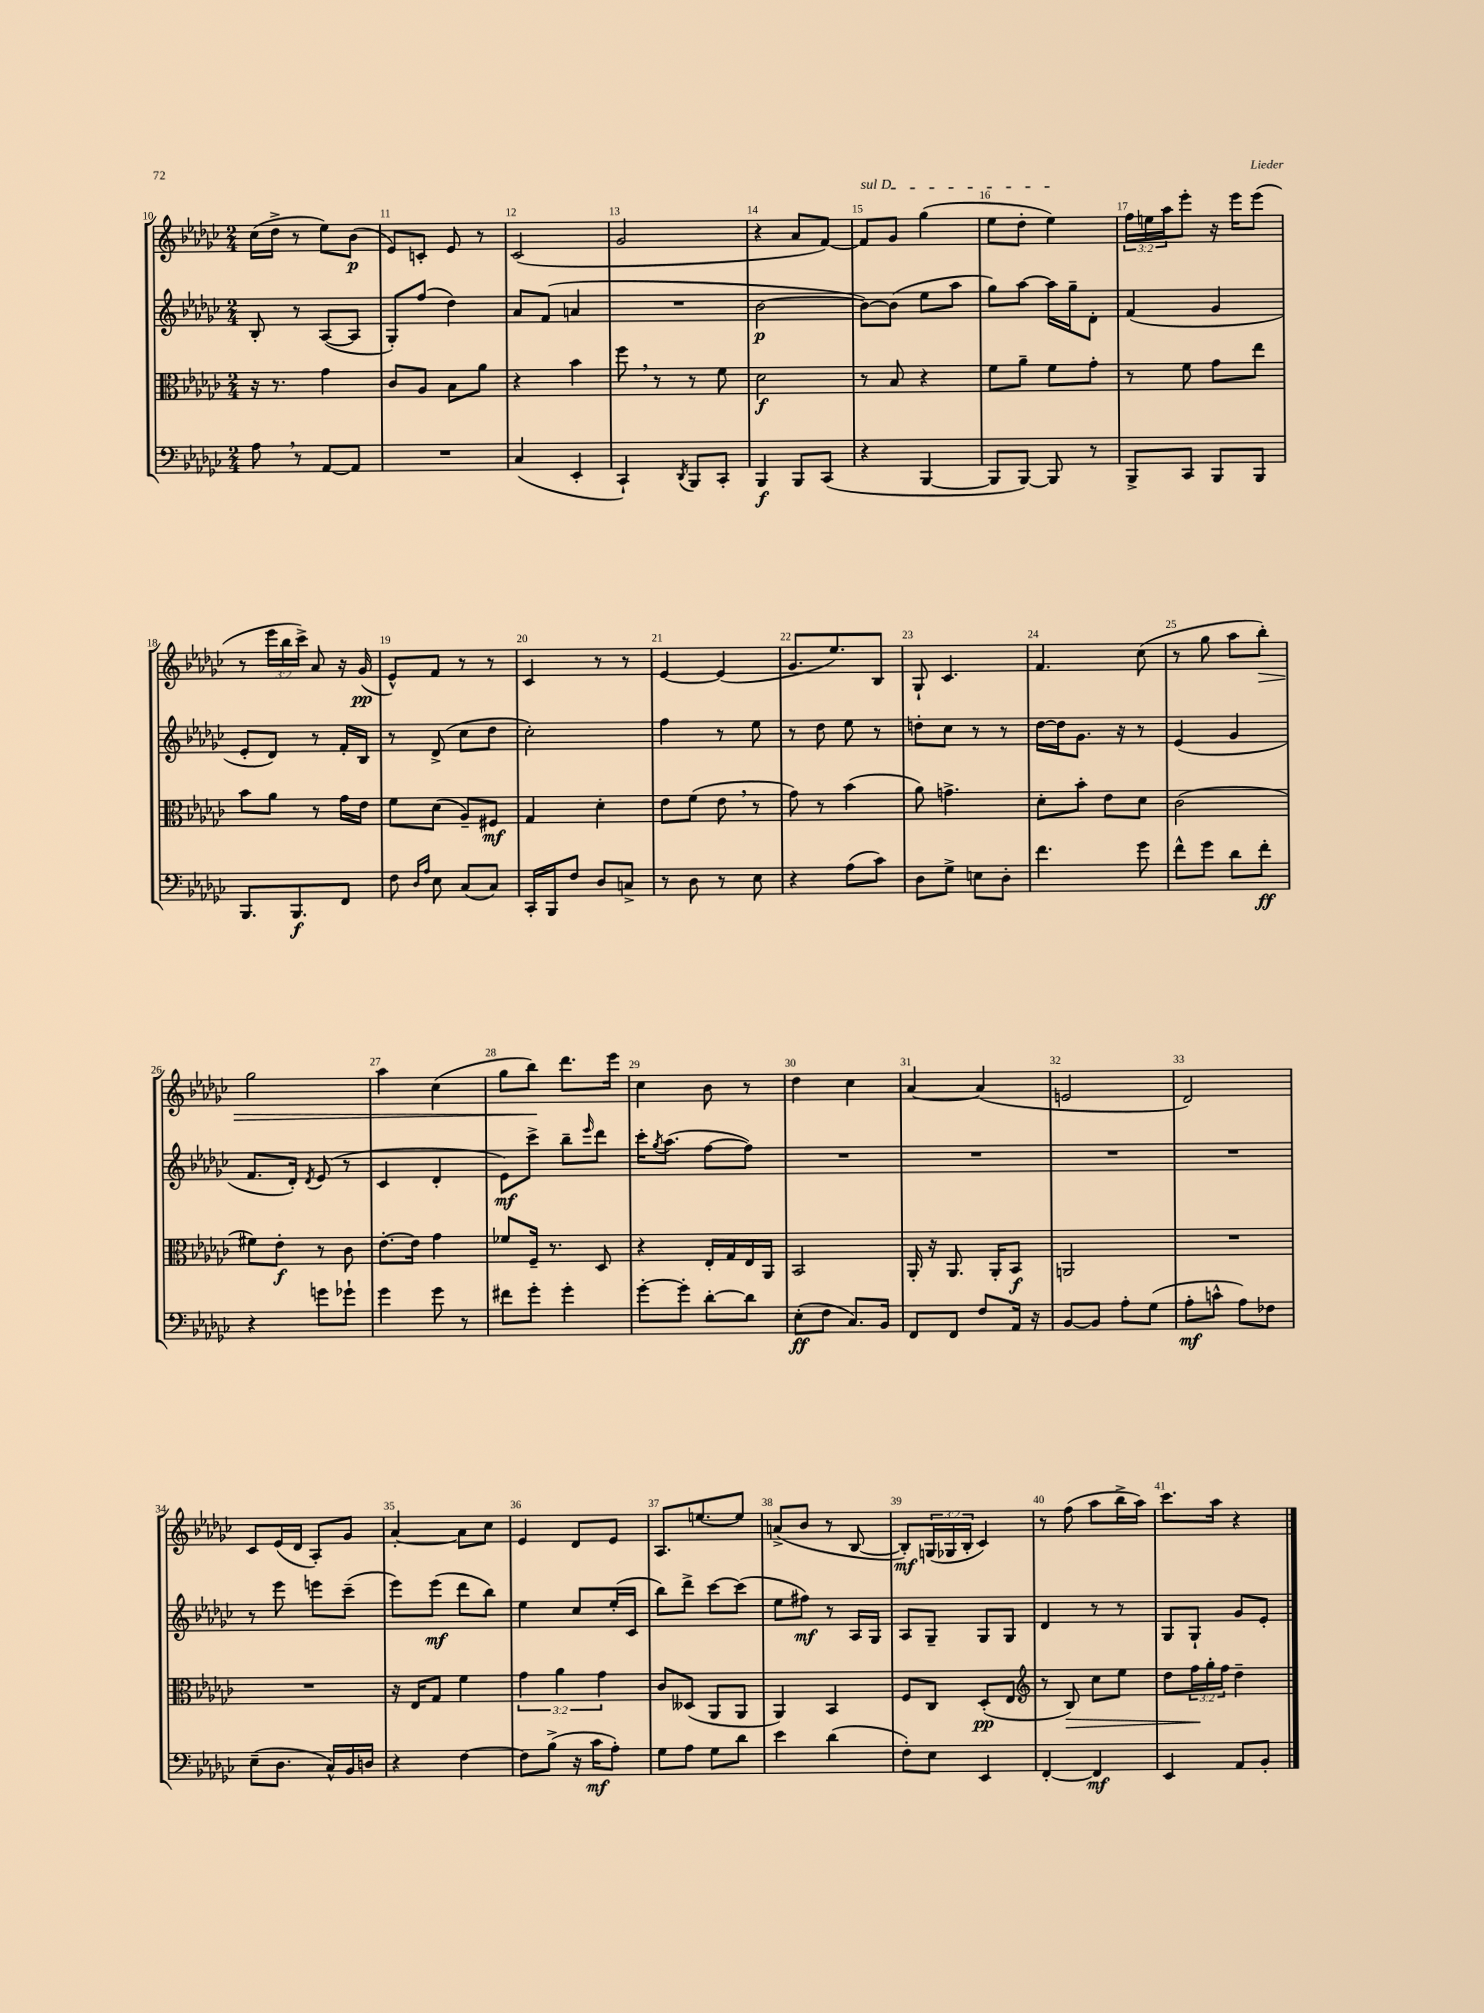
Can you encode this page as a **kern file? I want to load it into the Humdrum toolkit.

**kern	**dynam	**kern	**dynam	**kern	**dynam	**kern	**dynam
*part4	*part4	*part3	*part3	*part2	*part2	*part1	*part1
*staff4	*staff4	*staff3	*staff3	*staff2	*staff2	*staff1	*staff1
*clefF4	*	*clefC3	*	*clefG2	*	*clefG2	*
*k[b-e-a-d-g-c-]	*	*k[b-e-a-d-g-c-]	*	*k[b-e-a-d-g-c-]	*	*k[b-e-a-d-g-c-]	*
*M2/4	*	*M2/4	*	*M2/4	*	*M2/4	*
=10	=10	=10	=10	=10	=10	=10	=10
8A-,\	.	16r	.	8B-'/	.	(16cc-\LL	.
.	.	8.r	.	.	.	16dd-^\JJ	.
8r	.	.	.	8r	.	8r	.
[8AA-/L	.	4g-\	.	([8A-/L	.	8ee-\L)	.
8AA-/J]	.	.	.	8A-/J]	.	(8b-\J	p
=11	=11	=11	=11	=11	=11	=11	=11
2r	.	8c-/L	.	8G-'/L)	.	8e-/L)	.
.	.	8A-/J	.	(8ff/J	.	8cn'/J	.
.	.	8B-\L	.	4dd-\)	.	8e-/	.
.	.	8a-\J	.	.	.	8r	.
=12	=12	=12	=12	=12	=12	=12	=12
(4C-/	.	4r	.	8a-/L	.	(2c-/	.
.	.	.	.	(8f/J	.	.	.
4EE-'/	.	4b-\	.	4an/	.	.	.
=13	=13	=13	=13	=13	=13	=13	=13
4CC-`/)	.	8ff,\	.	2r	.	2g-/	.
.	.	8r	.	.	.	.	.
8qDD-/	.	.	.	.	.	.	.
8BBB-/L	.	8r	.	.	.	.	.
8CC-'/J	.	8f\	.	.	.	.	.
=14	=14	=14	=14	=14	=14	=14	=14
4BBB-/	f	2d-\	f	[2b-\	p	4r	.
8BBB-/L	.	.	.	.	.	8a-/L	.
(8CC-/J	.	.	.	.	.	[8f/J)	.
=15	=15	=15	=15	=15	=15	=15	=15
!	!	!	!	!	!	!LO:TX:a:i:t=sul D	!
4r	.	8r	.	8b-\L_)	.	8f/L]	.
.	.	8B-/	.	(8b-\J]	.	8g-/J	.
[4BBB-/	.	4r	.	8ee-\L	.	(4gg-\	.
.	.	.	.	8aa-\J	.	.	.
=16	=16	=16	=16	=16	=16	=16	=16
8BBB-/L]	.	8f\L	.	8gg-\L)	.	8ee-\L	.
[8BBB-/J)	.	8a-~\J	.	[8aa-\J	.	8dd-'\J	.
8BBB-/]	.	8f\L	.	16aa-\LL]	.	4ee-\)	.
.	.	.	.	16gg-~\J	.	.	.
8r	.	8g-'\J	.	8d-'\J	.	.	.
=17	=17	=17	=17	=17	=17	=17	=17
8BBB-^/L	.	8r	.	(4f/	.	24ff\LL	.
.	.	.	.	.	.	24een\	.
.	.	.	.	.	.	24aa-\J	.
8CC-/J	.	8f\	.	.	.	8eee-'\J	.
8BBB-/L	.	8g-\L	.	4g-/	.	16r	.
.	.	.	.	.	.	16eee-\KL	.
8BBB-/J	.	8ee-\J	.	.	.	(8eee-\J	.
!!LO:LB:g=z
=18	=18	=18	=18	=18	=18	=18	=18
8.BBB-/L	.	8b-\L	.	8e-'/L	.	8r	.
.	.	8a-\J	.	8d-/J)	.	24eee-\LL	.
.	.	.	.	.	.	24bb-\	.
8.BBB-/	f	.	.	.	.	.	.
.	.	.	.	.	.	24ccc-^\JJ)	.
.	.	8r	.	8r	.	8a-/	.
8FF/J	.	16g-\LL	.	16f'/LL	.	16r	.
.	.	16e-\JJ	.	16B-/JJ	.	(16g-/	pp
=19	=19	=19	=19	=19	=19	=19	=19
8F\	.	8f\L	.	8r	.	8e-^^/L)	.
16qqD-/LL	.	.	.	.	.	.	.
16qqA-/JJ	.	.	.	.	.	.	.
8E-\	.	(8d-\J	.	(8d-^/	.	8f/J	.
(8C-/L	.	8A-~/L)	.	8cc-\L	.	8r	.
8C-/J)	.	8F#X/J	mf	8dd-\J	.	8r	.
=20	=20	=20	=20	=20	=20	=20	=20
16CC-'/LL	.	4G-/	.	2cc-'\)	.	4c-/	.
16BBB-/J	.	.	.	.	.	.	.
8F/J	.	.	.	.	.	.	.
8D-/L	.	4d-'\	.	.	.	8r	.
8Cn^/J	.	.	.	.	.	8r	.
=21	=21	=21	=21	=21	=21	=21	=21
8r	.	8e-\L	.	4ff\	.	[4e-/	.
8D-\	.	(8f\J	.	.	.	.	.
8r	.	8e-,\	.	8r	.	(4e-/]	.
8E-\	.	8r	.	8ee-\	.	.	.
=22	=22	=22	=22	=22	=22	=22	=22
4r	.	8g-\)	.	8r	.	8.g-/L	.
.	.	8r	.	8dd-\	.	.	.
.	.	.	.	.	.	8.ee-/)	.
(8A-\L	.	(4b-\	.	8ee-\	.	.	.
8c-\J)	.	.	.	8r	.	8B-/J	.
=23	=23	=23	=23	=23	=23	=23	=23
8D-\L	.	8a-\)	.	8ddn'\L	.	8G-`/	.
8G-^\J	.	4.gn^\	.	8cc-\J	.	4.c-/	.
8En\L	.	.	.	8r	.	.	.
8D-'\J	.	.	.	8r	.	.	.
=24	=24	=24	=24	=24	=24	=24	=24
4.f\	.	8d-'\L	.	[16dd-\LL	.	4.f/	.
.	.	.	.	16dd-\J]	.	.	.
.	.	8b-'\J	.	8.g-\J	.	.	.
.	.	8e-\L	.	.	.	.	.
.	.	.	.	16r	.	.	.
8g-\	.	8d-\J	.	8r	.	(8cc-\	.
=25	=25	=25	=25	=25	=25	=25	=25
8f^^\L	.	(2c-\	.	(4e-/	.	8r	.
8g-\J	.	.	.	.	.	8gg-\	.
8d-\L	.	.	.	4g-/	.	8aa-\L	.
!	!	!	!	!	!	!	!LO:HP:b
8f'\J	ff	.	.	.	.	8bb-'\J)	>
!!LO:LB:g=z
=26	=26	=26	=26	=26	=26	=26	=26
4r	.	8f#X\L)	.	8.f/L	.	2gg-\	.
.	.	8e-'\J	f	.	.	.	.
.	.	.	.	16d-'/Jk)	.	.	.
.	.	.	.	8qd-/	.	.	.
8gn\L	.	8r	.	(8e-/	.	.	.
8g-X`\J	.	8c-\	.	8r	.	.	.
=27	=27	=27	=27	=27	=27	=27	=27
4g-\	.	[8.e-'\L	.	4c-/	.	4aa-\	.
.	.	16e-\Jk]	.	.	.	.	.
8g-\	.	4g-\	.	4d-'/	.	(4cc-\	.
8r	.	.	.	.	.	.	.
=28	=28	=28	=28	=28	=28	=28	=28
8f#X\L	.	8f-X/L	.	8e-\L)	mf	8gg-\L	.
8g-'\J	.	16F~/Jk	.	8ccc-^\J	.	8bb-\J)	.
.	.	8.r	.	.	.	.	.
4g-'\	.	.	.	8bb-~\L	.	8.ddd-\L	]
.	.	.	.	16qqeee-/	.	.	.
.	.	8D-/	.	8ddd-\J	.	.	.
.	.	.	.	.	.	16eee-\Jk	.
=29	=29	=29	=29	=29	=29	=29	=29
[8g-'\L	.	4r	.	16ccc-'\KL	.	4cc-\	.
.	.	.	.	8qgg-/	.	.	.
.	.	.	.	(8.aa-\J	.	.	.
8g-'\J]	.	.	.	.	.	.	.
[8d-'\L	.	16E-'/LL	.	[8ff\L	.	8b-\	.
.	.	16G-/	.	.	.	.	.
8d-\J]	.	16E-/	.	8ff\J])	.	8r	.
.	.	16AA-/JJ	.	.	.	.	.
=30	=30	=30	=30	=30	=30	=30	=30
(8E-'\L	ff	2BB-/	.	2r	.	4dd-\	.
8F\J	.	.	.	.	.	.	.
8.C-/L)	.	.	.	.	.	4cc-\	.
16BB-/Jk	.	.	.	.	.	.	.
=31	=31	=31	=31	=31	=31	=31	=31
8FF/L	.	16AA-'/	.	2r	.	[4a-/	.
.	.	16r	.	.	.	.	.
8FF/J	.	8.AA-/	.	.	.	.	.
8F/L	.	.	.	.	.	(4a-/]	.
.	.	16AA-'/KL	.	.	.	.	.
16AA-/Jk	.	8BB-/J	f	.	.	.	.
16r	.	.	.	.	.	.	.
=32	=32	=32	=32	=32	=32	=32	=32
[8BB-/L	.	2AAn/	.	2r	.	2en/	.
8BB-/J]	.	.	.	.	.	.	.
8A-'\L	.	.	.	.	.	.	.
(8G-\J	.	.	.	.	.	.	.
=33	=33	=33	=33	=33	=33	=33	=33
8A-'\L	mf	2r	.	2r	.	2d-/)	.
8cn^^\J	.	.	.	.	.	.	.
8A-\L)	.	.	.	.	.	.	.
8F-X\J	.	.	.	.	.	.	.
!!LO:LB:g=z
=34	=34	=34	=34	=34	=34	=34	=34
(8E-~\L	.	2r	.	8r	.	8c-/L	.
8.D-\J	.	.	.	8eee-\	.	(16e-/L	.
.	.	.	.	.	.	16d-/JJ	.
.	.	.	.	8eeen\L	.	8A-'/L)	.
16C-^^/LL)	.	.	.	.	.	.	.
16BB-/	.	.	.	(8ccc-~\J	.	8g-/J	.
16Dn/JJ	.	.	.	.	.	.	.
=35	=35	=35	=35	=35	=35	=35	=35
4r	.	16r	.	8eee-\L)	.	[4a-'/	.
.	.	16E-/KL	.	.	.	.	.
.	.	8G-/J	.	(8eee-\J	mf	.	.
[4F\	.	4f\	.	8ddd-\L	.	8a-\L]	.
.	.	.	.	8bb-\J)	.	8cc-\J	.
=36	=36	=36	=36	=36	=36	=36	=36
8F\L]	.	6g-\	.	4ee-\	.	4e-/	.
(8B-^\J	.	.	.	.	.	.	.
.	.	6a-\	.	.	.	.	.
16r	.	.	.	8cc-/L	.	8d-/L	.
16c-\KL	mf	.	.	.	.	.	.
.	.	6g-\	.	.	.	.	.
8A-'\J)	.	.	.	(16ee-'/L	.	8e-/J	.
.	.	.	.	16c-/JJ	.	.	.
=37	=37	=37	=37	=37	=37	=37	=37
8G-\L	.	8c-/L	.	8bb-\L)	.	8.A-/L	.
8A-\J	.	(8D--X/J	.	8ddd-^\J	.	.	.
.	.	.	.	.	.	[8.een/	.
8G-\L	.	8AA-/L	.	[8ccc-\L	.	.	.
8d-\J	.	8AA-/J	.	(8ccc-\J]	.	8ee/J]	.
=38	=38	=38	=38	=38	=38	=38	=38
4e-\	.	4AA-/)	.	8ee-\L	.	(8an^/L	.
.	.	.	.	8ff#X\J)	mf	8b-/J	.
(4d-\	.	4BB-/	.	8r	.	8r	.
.	.	.	.	16A-/LL	.	[8B-/	.
.	.	.	.	16G-/JJ	.	.	.
=39	=39	=39	=39	=39	=39	=39	=39
8F'\L)	.	8F/L	.	8A-/L	.	8B-'/L])	mf
8E-\J	.	8C-/J	.	8G-~/J	.	(24Gn/L	.
.	.	.	.	.	.	24G-X/	.
.	.	.	.	.	.	24B-'/JJ	.
4EE-/	.	(8D-'/L	pp	8G-/L	.	4c-/)	.
.	.	8E-/J	.	8G-/J	.	.	.
=40	=40	=40	=40	=40	=40	=40	=40
*	*	*clefG2	*	*	*	*	*
[4FF'/	.	8r	.	4d-/	.	8r	.
!	!	!	!LO:HP:b	!	!	!	!
.	.	8B-/)	>	.	.	(8ff\	.
4FF/]	mf	8cc-\L	.	8r	.	8aa-\L	.
.	.	8ee-\J	.	8r	.	16bb-^\L	.
.	.	.	.	.	.	16aa-\JJ)	.
=41	=41	=41	=41	=41	=41	=41	=41
4EE-/	.	8dd-\L	.	8G-/L	.	8.ccc-\L	.
.	.	24ff\L	.	8G-`/J	.	.	.
.	.	24gg-'\	]	.	.	.	.
.	.	.	.	.	.	16aa-\Jk	.
.	.	24ff\JJ	.	.	.	.	.
8AA-/L	.	4dd-~\	.	8g-/L	.	4r	.
8BB-'/J	.	.	.	8e-'/J	.	.	.
==	==	==	==	==	==	==	==
*-	*-	*-	*-	*-	*-	*-	*-
